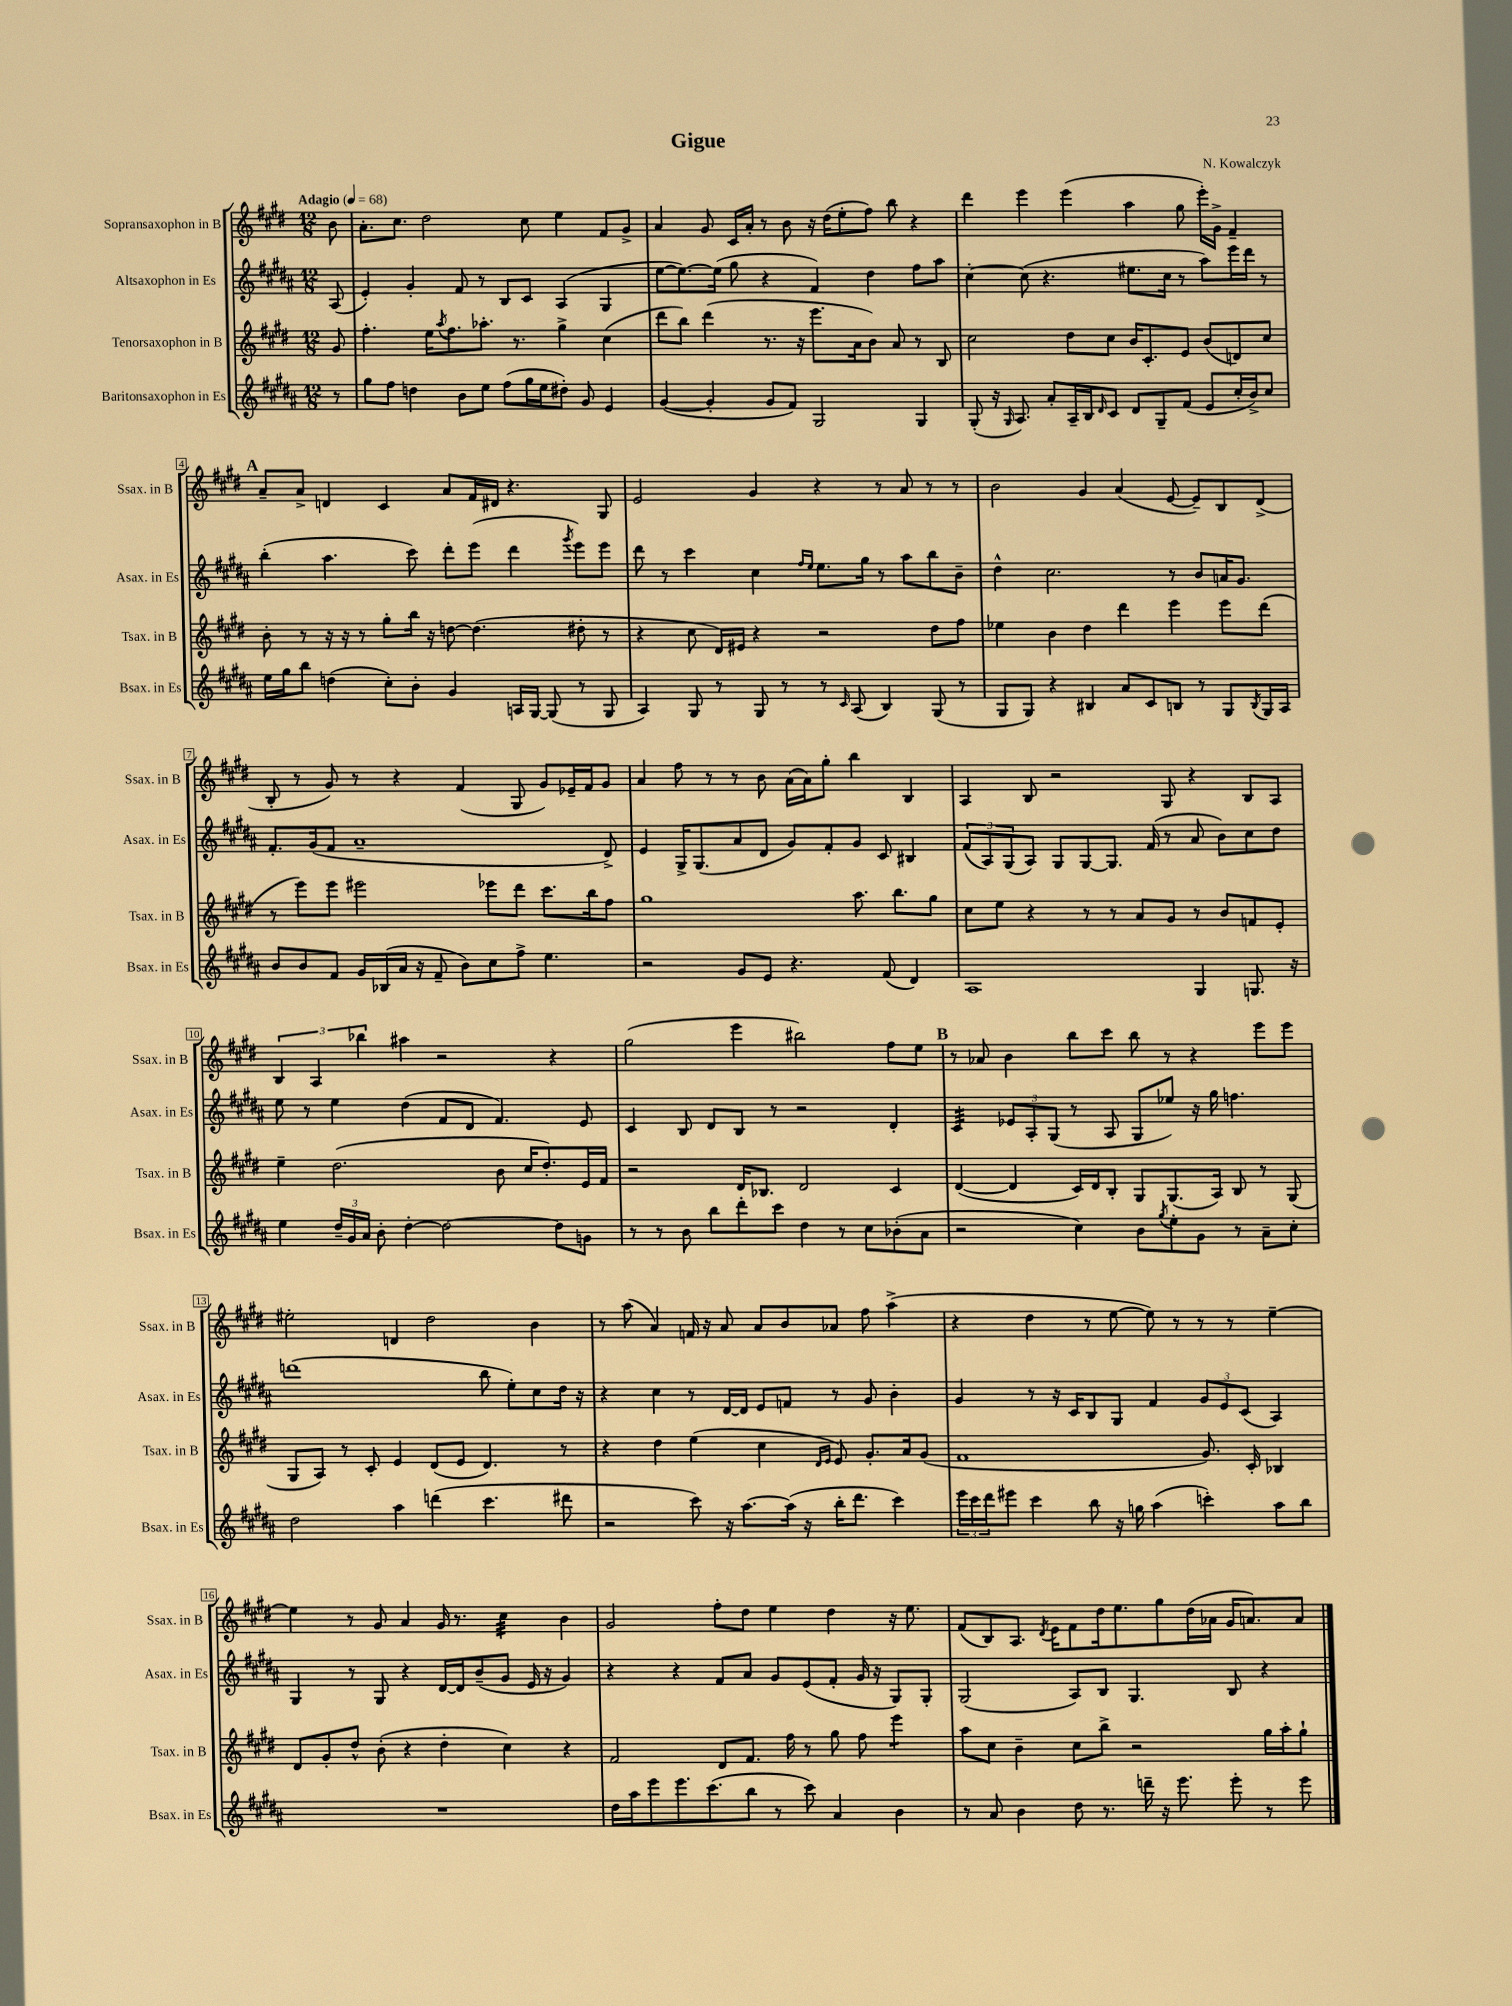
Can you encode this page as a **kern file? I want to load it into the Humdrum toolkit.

**kern	**kern	**kern	**kern
*part4	*part3	*part2	*part1
*staff4	*staff3	*staff2	*staff1
*I"Baritonsaxophon in Es	*I"Tenorsaxophon in B	*I"Altsaxophon in Es	*I"Sopransaxophon in B
*I'Bsax. in Es	*I'Tsax. in B	*I'Asax. in Es	*I'Ssax. in B
*clefG2	*clefG2	*clefG2	*clefG2
*k[f#c#g#d#a#]	*k[f#c#g#d#]	*k[f#c#g#d#a#]	*k[f#c#g#d#]
*M12/8	*M12/8	*M12/8	*M12/8
*MM68	*MM68	*MM68	*MM68
=	=	=	=
!	!	!	!LO:TX:a:B:t=Adagio
8r	8g#/	(8A#/	8b\
=1	=1	=1	=1
8gg#\L	4.ff#'\	4e'/)	8.a'\L
8ff#\J	.	.	.
.	.	.	8.cc#\J
4ddn\	.	4g#'/	.
.	16ee\KL	.	2dd#\
.	8qaa/	.	.
.	8.ff#\	.	.
8b\L	.	8f#/	.
8ee\J	8.aa-X'\J	8r	.
(8ff#\L	.	8B/L	.
.	8.r	.	.
16gg#\L	.	8c#/J	8cc#\
16ee\J	.	.	.
8dd#X'\J)	4gg#^\	(4A#/	4ee\
8g#/	.	.	.
4e/	(4cc#\	4G#/	8f#/L
.	.	.	8g#^/J
=2	=2	=2	=2
([4g#/	8ddd#\L	[8ee\L	4a/
.	8bb\J)	8.ee\_)	.
4g#'/]	(4ddd#\	.	8g#/
.	.	(16ee\Jk]	.
.	.	8gg#\	16c#/LL
.	.	.	16a'/JJ
8g#/L	8.r	4r	8r
8f#/J)	.	.	8b\
.	16r	.	.
2G#/	8.eee\L	4f#/)	16r
.	.	.	(16dd#\KL
.	.	.	8ee'\
.	16a\k	.	.
.	8b\J)	4dd#\	8ff#\J)
.	8a/	.	8bb\
4G#/	8r	8ff#\L	4r
.	8B/	8aa#\J	.
=3	=3	=3	=3
(8G#'/	2cc#\	[4cc#'\	4ddd#\
16r	.	.	.
16qqG#/	.	.	.
8.A#/)	.	.	.
.	.	(8cc#\]	4eee\
8a#'/L	.	4.r	.
16A#~/L	8dd#\L	.	(4eee\
16B/J	.	.	.
16qqd#/	.	.	.
8c#/J	8cc#\J	.	.
8d#/L	16b/KL	8.ee#X\L	4aa\
.	8.c#'/	.	.
8G#~/	.	.	.
.	.	16cc#\Jk	.
(8f#/J	8e/J	8r	8gg#\
8e/L	(8b/L	8aa#\L)	16eee'\LL)
.	.	.	16g#^\JJ
16cc#'/L	8dn/)	16eee\L	4f#~/
16b^/J)	.	16ddd#\JJ	.
8cc#/J	8cc#/J	8r	.
!!LO:LB:g=z
!!LO:REH:place=s1:t=A
=4	=4	=4	=4
16ee\LL	8b'\	(4bb'\	8a~/L
16gg#\J	.	.	.
8bb\J	8r	.	8a^/J
(4ddn\	16r	4.aa#\	4dn/
.	16r	.	.
.	8r	.	.
8cc#'\L)	8gg#'\L	.	4c#/
8b'\J	16bb\Jk	8ccc#\)	.
.	16r	.	.
4g#/	[8ddn\	8ddd#'\L	8a/L
.	(4.dd\]	(8eee\J	16f#/L
.	.	.	16d#X/JJ
16An/LL	.	4ddd#\	4.r
[16G#/JJ	.	.	.
(8G#/]	.	.	.
.	.	8qggg#/	.
8r	8dd#X'\	8eee\L)	.
8G#/	8r	8eee\J	8G#/
=5	=5	=5	=5
4A#/)	4r	8ddd#\	2e/
.	.	8r	.
8G#/	8cc#\	4ccc#\	.
8r	16d#/LL)	.	.
.	16e#X/JJ	.	.
8G#/	4r	4cc#\	4g#/
8r	.	.	.
.	.	16qqff#/LL	.
.	.	16qqee/JJ	.
8r	2r	8.ee\L	4r
16qqc#/	.	.	.
(8A#/	.	.	.
.	.	16gg#\Jk	.
4B/)	.	8r	8r
.	.	8aa#\L	8a/
(8G#/	8dd#\L	8bb\	8r
8r	8ff#\J	8b~\J	8r
=6	=6	=6	=6
8G#/L	4ee-X\	4dd#^^\	2b\
8G#/J)	.	.	.
4r	4b\	2.cc#\	.
4B#X/	4dd#\	.	4g#/
8a#/L	4ddd#\	.	(4a/
8c#/	.	.	.
8Bn/J	4eee\	8r	[8e/
8r	.	8b/L	8e~/L])
8G#/L	8eee\L	16an/K	8B/
.	.	8.g#/J	.
8qB/	.	.	.
16G#/L	(8ddd#\J	.	(8d#^/J
16A#/JJ	.	.	.
!!LO:LB:g=z
=7	=7	=7	=7
8b/L	8r	8.f#'/L	8B'/
8b/	8eee\L)	.	8r
.	.	(16g#/k	.
8f#/J	8eee\J	8f#/J	8g#/)
16g#/LL	2eee#X\	1a#~	8r
(16B-X/	.	.	.
16a#/JJ	.	.	4r
16r	.	.	.
8f#~/	.	.	.
8b\L)	.	.	(4f#/
8cc#\	8eee-X\L	.	.
8ff#^\J	8ddd#\J	.	8G#/
4.ee\	8.ccc#\L	.	8g#/L)
.	.	.	16e-X~/L
.	16bb\k	.	16f#/J
.	8ff#\J	8d#^/)	8g#/J
=8	=8	=8	=8
2r	1gg#	4e/	4a/
.	.	16G#^/KL	8ff#\
.	.	(8.G#/	.
.	.	.	8r
8g#/L	.	8a#/	8r
8e/J	.	8d#/J	8b\
4.r	.	8g#/L)	(16a\LL
.	.	.	16a\J)
.	.	8f#'/	8gg#'\J
.	8.aa\	8g#/J	4bb\
(8f#/	.	8c#/	.
.	8.bb\L	.	.
4d#/)	.	4B#X/	4B/
.	8gg#\J	.	.
=9	=9	=9	=9
1A#	8cc#\L	(12f#/L	4A/
.	.	12A#/)	.
.	8ee\J	.	.
.	.	(12G#/	.
.	4r	8A#/J)	8B/
.	.	8G#/L	2r
.	8r	[8G#/	.
.	8r	8.G#/J]	.
.	8a/L	.	.
.	.	(16f#/	.
.	8g#/J	8r	8G#/
4G#/	8r	8a#/	4r
.	8b/L	8b\L)	.
8.Gn/	8fn/	8cc#\	8B/L
.	8e'/J	8dd#\J	8A/J
16r	.	.	.
!!LO:LB:g=z
=10	=10	=10	=10
4ee\	4ee~\	8ee\	6B/
.	.	8r	.
.	.	.	6A/
24dd#~/LL	(2.dd#\	4ee\	.
24g#/	.	.	.
24a#/JJ	.	.	6bb-X\
8b'\	.	.	.
[4dd#'\	.	(4dd#\	4aa#X\
2dd#\_	.	8f#/L	2r
.	.	8d#/J	.
.	8b\	4.f#/)	.
.	16cc#/KL	.	.
.	8.dd#'/)	.	.
8dd#\L]	.	.	4r
8gn\J	16e/L	8e/	.
.	16f#/JJ	.	.
=11	=11	=11	=11
8r	2r	4c#/	(2gg#\
8r	.	.	.
8b\	.	8B/	.
8bb\L	.	8d#/L	.
8ddd#'\	16d#/KL	8B/J	4eee\
.	8.B-X/J	.	.
8ccc#\J	.	8r	.
4dd#\	2d#/	2r	2bb#X\)
8r	.	.	.
8cc#\L	.	.	.
(8b-X'\	4c#/	4d#'/	8ff#\L
8a#\J	.	.	8ee\J
!!LO:REH:place=s1:t=B
=12	=12	=12	=12
*	*	*tremolo	*
2r	([4d#/	32c#/LLL	8r
.	.	32c#/	.
.	.	32c#/	.
.	.	32c#/	.
.	.	32c#/	8a-X/
.	.	32c#/	.
.	.	32c#/	.
.	.	32c#/JJJ	.
*	*	*Xtremolo	*
.	4d#/]	12e-X/L	4b\
.	.	12A#'/	.
.	.	(12G#/J	.
4cc#\)	16c#/LL)	8r	8bb\L
.	16d#/J	.	.
.	8B'/J	8A#/	8ccc#\J
8b\L	8G#/L	8G#/L	8bb\
8qgg#/	.	.	.
8ee'\	(8.G#/	8ee-X/J)	8r
8g#\J	.	16r	4r
.	16A/Jk)	16gg#\	.
8r	8B/	4.ffn\	.
8a#~\L	8r	.	8eee\L
8cc#'\J	(8G#/	.	8eee\J
!!LO:LB:g=z
=13	=13	=13	=13
2dd#\	8G#/L	(1dddn	2ee#X'\
.	8A/J)	.	.
.	8r	.	.
.	8c#'/	.	.
4aa#\	4e/	.	4dn/
(4dddn\	(8d#/L	.	2dd#\
.	8e/J	.	.
4.ccc#\	4.d#/)	8bb\	.
.	.	8ee'\L)	.
.	.	8cc#\	4b\
8ddd#X\	8r	16dd#\Jk	.
.	.	16r	.
=14	=14	=14	=14
2r	4r	4r	8r
.	.	.	(8aa\
.	4dd#\	4cc#\	4a/)
8ccc#\)	(4ee\	8r	16fn/
.	.	.	16r
16r	.	[16d#/LL	8a/
[8.aa#\L	.	16d#/JJ]	.
.	4cc#\	8e/L	8a/L
(16aa#\Jk]	.	8fn/J	8b/
16r	.	.	.
.	16qqd#/LL	.	.
.	16qqe/JJ	.	.
16bb'\KL	8e/)	8r	8a-X/J
8.ddd#\J	.	.	.
.	8.g#'/L	8g#/	8ff#\
4ccc#\)	.	4b'\	(4aa^\
.	16a/k	.	.
.	(8g#/J	.	.
=15	=15	=15	=15
24eee\LL	1f#	4g#/	4r
24ccc#\	.	.	.
24ddd#\J	.	.	.
8eee#X\J	.	.	.
4ccc#\	.	8r	4dd#\
.	.	16r	.
.	.	16c#/KL	.
8bb\	.	8B/	8r
16r	.	8G#/J	[8ee\
16ggn\	.	.	.
(4aa#\	.	4f#/	8ee\])
.	.	.	8r
4cccn'\)	8.g#/)	12g#/L	8r
.	.	12e/	.
.	.	.	8r
.	.	(12c#/J	.
.	16c#'/	.	.
8aa#\L	4B-X/	4A#/)	[4ee~\
8bb\J	.	.	.
!!LO:LB:g=z
=16	=16	=16	=16
1.r	8d#/L	4G#/	4ee\]
.	8g#'/	.	.
.	8dd#^^/J	8r	8r
.	(8b'\	8G#/	8g#/
.	4r	4r	4a/
.	4dd#'\	[16d#/LL	16g#/
.	.	16d#/J]	8.r
.	.	(8b~/	.
*	*	*	*tremolo
.	4cc#\)	8g#/J	32cc#\LLL
.	.	.	32cc#\
.	.	.	32cc#\
.	.	.	32cc#\
.	.	16e/	32cc#\
.	.	.	32cc#\
.	.	16r	32cc#\
.	.	.	32cc#\JJJ
*	*	*	*Xtremolo
.	4r	4g#/)	4b\
=17	=17	=17	=17
16dd#\LL	2f#/	4r	2g#/
16aa#\J	.	.	.
8eee\	.	.	.
8.eee\	.	4r	.
(8.ccc#\	.	.	.
.	8d#/L	8f#/L	8ff#'\L
8bb\J	8.f#/J	8a#/J	8dd#\J
8r	.	8g#/L	4ee\
.	16ff#\	.	.
8ccc#\)	8r	(8e/	.
4a#/	8gg#\	8f#'/J	4dd#\
.	8ff#\	16g#/	.
.	.	16r	.
*	*tremolo	*	*
4b\	8eee\L	8G#/L)	16r
.	.	.	8.ee\
.	8eee\J	8G#'/J	.
*	*Xtremolo	*	*
=18	=18	=18	=18
8r	8aa\L	(2G#/	(8f#/L
8a#/	8cc#\J	.	8B/)
4b\	4b~\	.	8.A/J
.	.	.	8qd#/
.	.	.	16e\KL
8dd#\	8cc#\L	8A#/L)	8f#\
8.r	8bb^\J	8B/J	16dd#\k
.	.	.	8.ee\
.	2r	4.G#/	.
16dddn~\	.	.	.
16r	.	.	8gg#\
8.eee\	.	.	.
.	.	.	(16dd#\L
.	.	.	16a-X\JJ
8eee'\	.	8B/	16g#/KL
.	.	.	8.an/)
8r	16gg#\LL	4r	.
.	16aa'\J	.	.
8eee\	8gg#`\J	.	8a/J
==	==	==	==
*-	*-	*-	*-
